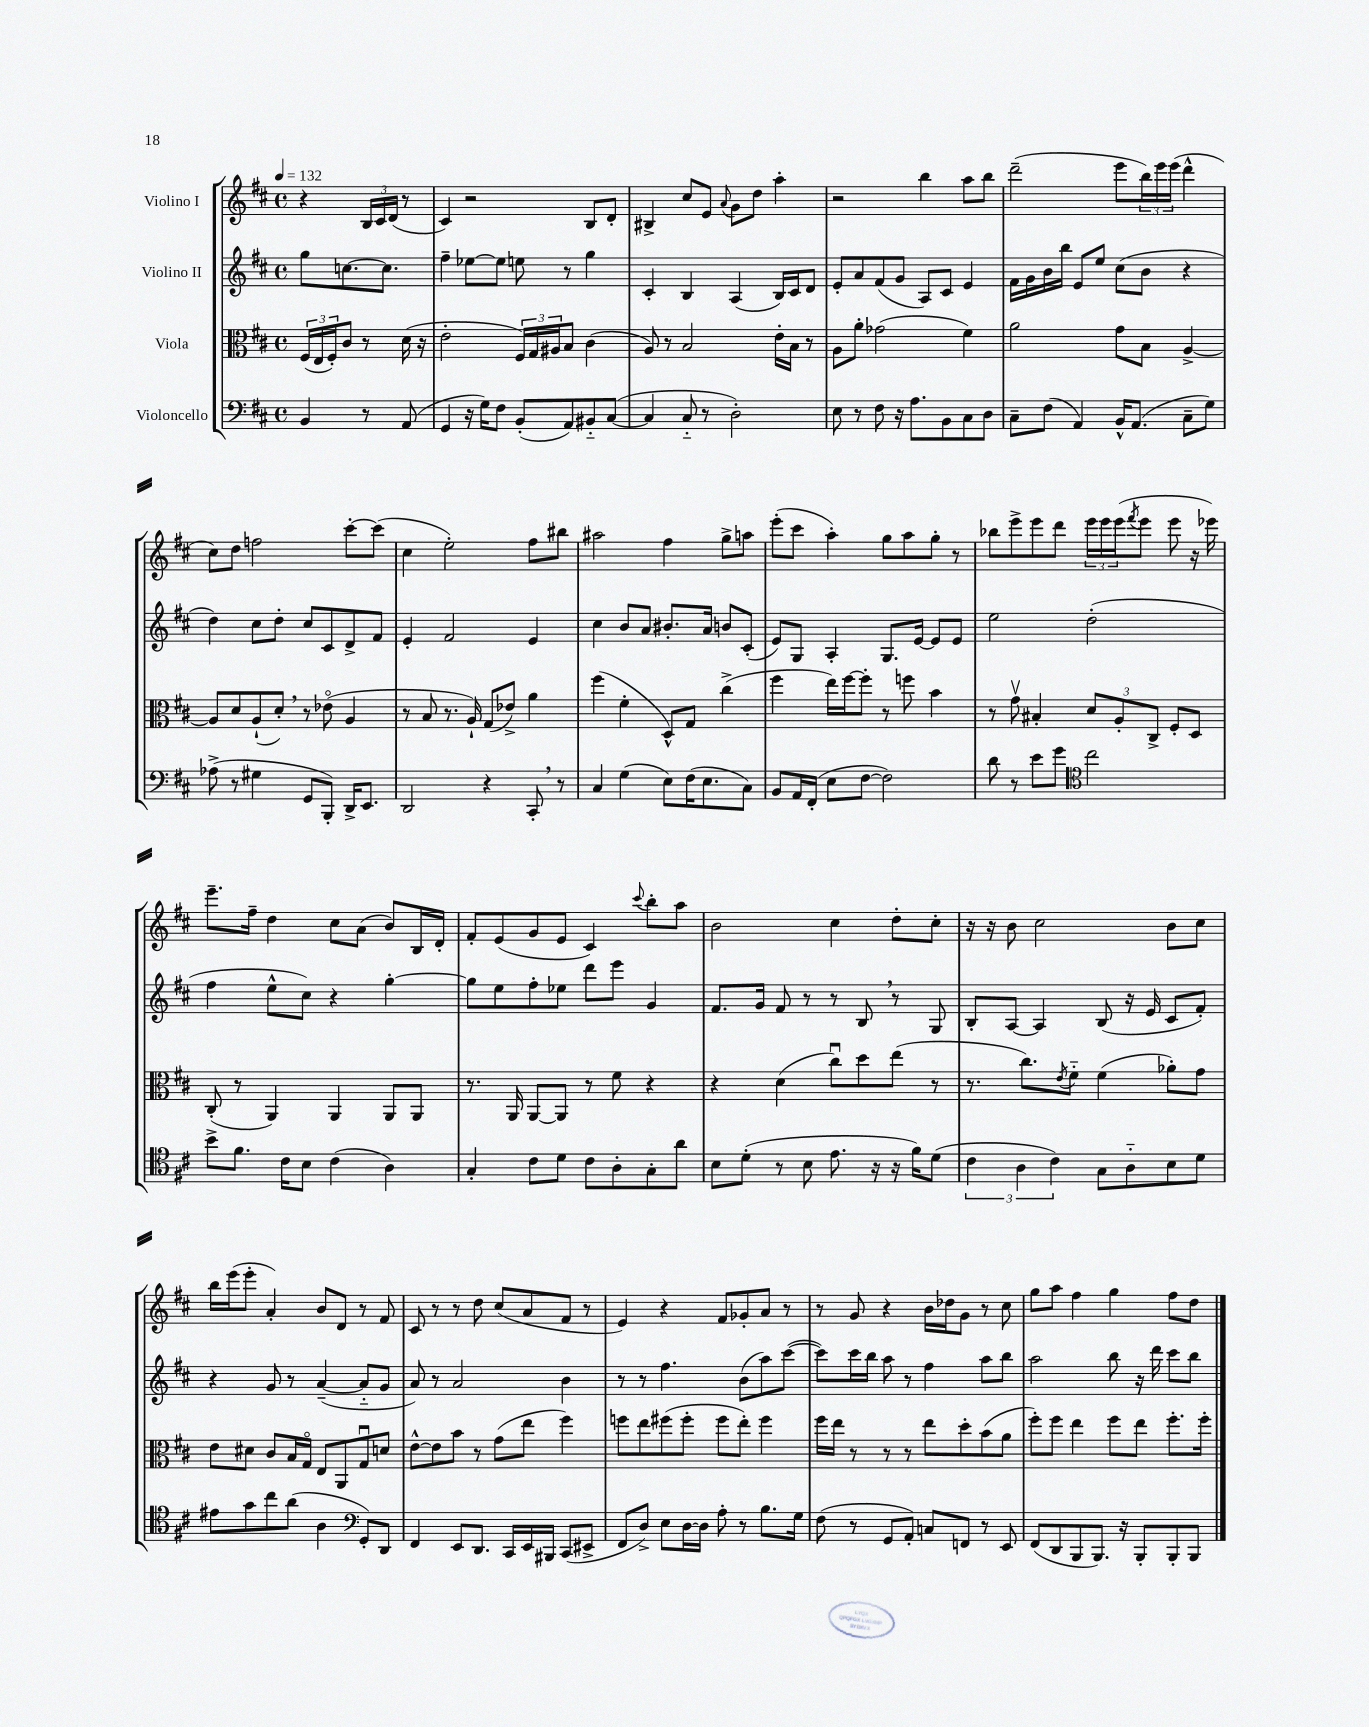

**kern	**kern	**kern	**kern
*staff4	*staff3	*staff2	*staff1
*clefF4	*clefC3	*clefG2	*clefG2
*k[f#c#]	*k[f#c#]	*k[f#c#]	*k[f#c#]
*M4/4	*M4/4	*M4/4	*M4/4
*met(c)	*met(c)	*met(c)	*met(c)
*MM132	*MM132	*MM132	*MM132
4BB	(24F#	8gg	4r
.	24E	.	.
.	24F#')	.	.
.	8c#	[8.cc	.
8r	8r	.	24B
.	.	.	24c#
.	.	8.cc]	.
.	.	.	(24d
(8AA	(16d	.	8r
.	16r	.	.
=	=	=	=
4GG	2e'	4ff#~	4c#)
16r	.	[8ee-	2r
16G)	.	.	.
8F#	.	8ee-]	.
(8BB'	24F#)	8ee	.
.	24G	.	.
.	24A#	.	.
8AA)	8B	8r	.
8BB#'~	(4c#	4gg	8B
([8C#	.	.	8d'
=	=	=	=
4C#]	8A)	4c#'	4B#^
.	8r	.	.
8C#'~	2B	4B	8cc#
8r	.	.	8e
.	.	.	8qqa
2D')	.	(4A	8g
.	.	.	8dd
.	16e'	16B)	4aa'
.	16B	16c#	.
.	8r	8d	.
=	=	=	=
8E	8A	8e'	2r
8r	8a'	8a	.
8F#	(2g-	(8f#	.
16r	.	8g	.
8.A	.	.	.
.	.	8A)	4bb
8BB	.	8c#	.
8C#	4f#)	4e	8aa
8D	.	.	8bb
=	=	=	=
8C#~	2a	16f#	(2ddd~
.	.	16g	.
(8F#	.	16b	.
.	.	16bb	.
4AA)	.	8e	.
.	.	8ee	.
16BB^^	8g	(8cc#	8eee
(8.AA	.	.	.
.	8B	8b	24bb)
.	.	.	24eee
.	.	.	(24eee
8C#~	[4A^	4r	4ddd^^
8G)	.	.	.
=	=	=	=
(8A-^	8A]	4dd)	8cc#)
8r	8d	.	8dd
4G#	(8A`	8cc#	2ff
.	8d')	8dd'	.
8GG	8r	8cc#	.
8BBB')	(8e-o	8c#	.
16DD^	4A	8d^	[8ccc#'
8.EE	.	.	.
.	.	8f#	(8ccc#]
=	=	=	=
2DD	8r	4e'	4cc#
.	8B	.	.
.	8.r	2f#	2ee')
.	16A`)	.	.
4r	(8G	.	.
.	8e-^)	.	.
8CC#'	4a	4e	8ff#
8r	.	.	8bb#
=	=	=	=
4C#	(4ff#	4cc#	2aa#
(4G	4f#'	8b	.
.	.	8a	.
8E)	8D^^)	8.b#'	4ff#
(16F#	8G	.	.
8.E	.	16a	.
.	(4cc#^	8b	8gg^
8C#)	.	(8c#'	8aa
=	=	=	=
8BB	4ff#	8e)	(8eee'
16AA	.	8G	8ccc#
(16FF#'	.	.	.
8E	16ee)	4A'	4aa')
.	[16ff#	.	.
[8F#	8ff#']	.	.
2F#])	8r	8.G	8gg
.	8ff	.	8aa
.	.	[16e	.
.	4b	8e]	8gg'
.	.	8e	8r
=	=	=	=
8d	8r	2ee	8bb-
8r	8gv	.	8eee^
8e	4B#'	.	8eee
8g	.	.	8ddd
*clefC4	*	*	*
2cc#	12d	(2dd'	24eee
.	.	.	24eee
.	12A'	.	(24eee
.	.	.	8qfff#
.	.	.	8eee
.	12C#^	.	.
.	8F#'	.	8eee
.	8D	.	16r
.	.	.	16eee-)
=	=	=	=
8b^	(8C#'	4ff#	8.eee~
8.f#	8r	.	.
.	.	.	16ff#~
.	4AA)	8ee^^	4dd
16c#	.	.	.
8B	.	8cc#)	.
(4c#	4AA	4r	8cc#
.	.	.	(8a
4A)	8AA	[4gg'	8b)
.	8AA	.	16B
.	.	.	16d'
=	=	=	=
4G'	8.r	8gg]	8f#'
.	.	8ee	(8e
.	16AA	.	.
8c#	[8AA	8ff#'	8g
8d	8AA]	8ee-	8e
8c#	8r	8ddd	4c#)
8A'	8f#	8eee	.
.	.	.	8qqccc#
8G'	4r	4g	8bb'
8a	.	.	8aa
=	=	=	=
8B	4r	8.f#	2b
(8d'	.	.	.
.	.	16g	.
8r	(4d	8f#	.
8B	.	8r	.
8.e	8cc#u)	8r	4cc#
.	8dd	8B	.
16r	.	.	.
16r	(8ee	8r	8dd'
16f#)	.	.	.
(8d	8r	8G	8cc#'
=	=	=	=
6c#	8.r	8B'	16r
.	.	.	16r
.	.	[8A	8b
6A	.	.	.
.	8.cc#)	.	.
.	.	4A]	2cc#
6c#)	.	.	.
.	8qe	.	.
.	8f#'~	.	.
8G	(4f#	(8B	.
8A'~	.	16r	.
.	.	16e	.
8B	8a-')	8c#	8b
8d	8g	8f#')	8cc#
=	=	=	=
8e#	8e	4r	16bb
.	.	.	(16eee
8g	8d#	.	8eee'
8cc#	8c#	8g	4a')
(8a	16B	8r	.
.	16Go	.	.
4A	8E	([4a~	8b
.	8AA	.	8d
*clefF4	*	*	*
8GG')	8Gu	8a'~]	8r
8DD	8d	8g	8f#
=	=	=	=
4FF#	[8e^^	8a)	8c#
.	8e]	8r	8r
8EE	8b	2a	8r
8.DD	8r	.	8dd
.	(8g	.	(8cc#
16CC#	.	.	.
16EE	8ee	.	8a
16BBB#	.	.	.
(8CC#	4ff#)	4b	8f#
8EE#^	.	.	8r
=	=	=	=
8FF#	8ff	8r	4e)
8D^)	8ee	8r	.
8E	(8ff#	4.ff#	4r
[16D	8ff#'	.	.
16D]	.	.	.
8A'	8ff#	.	8f#
8r	8ee')	(8b	8g-'
8.B	4ff#	8aa)	8a
.	.	([8ccc#	8r
16G	.	.	.
=	=	=	=
(8F#	16ff#	8ccc#])	8r
.	16ee	.	.
8r	8r	16ccc#	8g
.	.	16bb	.
8GG	8r	8aa	4r
8AA')	8r	8r	.
8C	8ee	4ff#	16b
.	.	.	16dd-
8FF	8dd'	.	8g
8r	(8b	8aa	8r
8EE	8a	8bb	8cc#
=	=	=	=
(8FF#	8ff#')	2aa	8gg
8DD	8ff#	.	8aa
8BBB	4ee	.	4ff#
8.BBB)	.	.	.
.	8ff#	8bb	4gg
16r	.	.	.
8BBB'	8ee	16r	.
.	.	16ddd	.
8BBB'	8.ff#'	8ccc#	8ff#
8BBB	.	8bb	8dd
.	16ff#'	.	.
==	==	==	==
*-	*-	*-	*-
